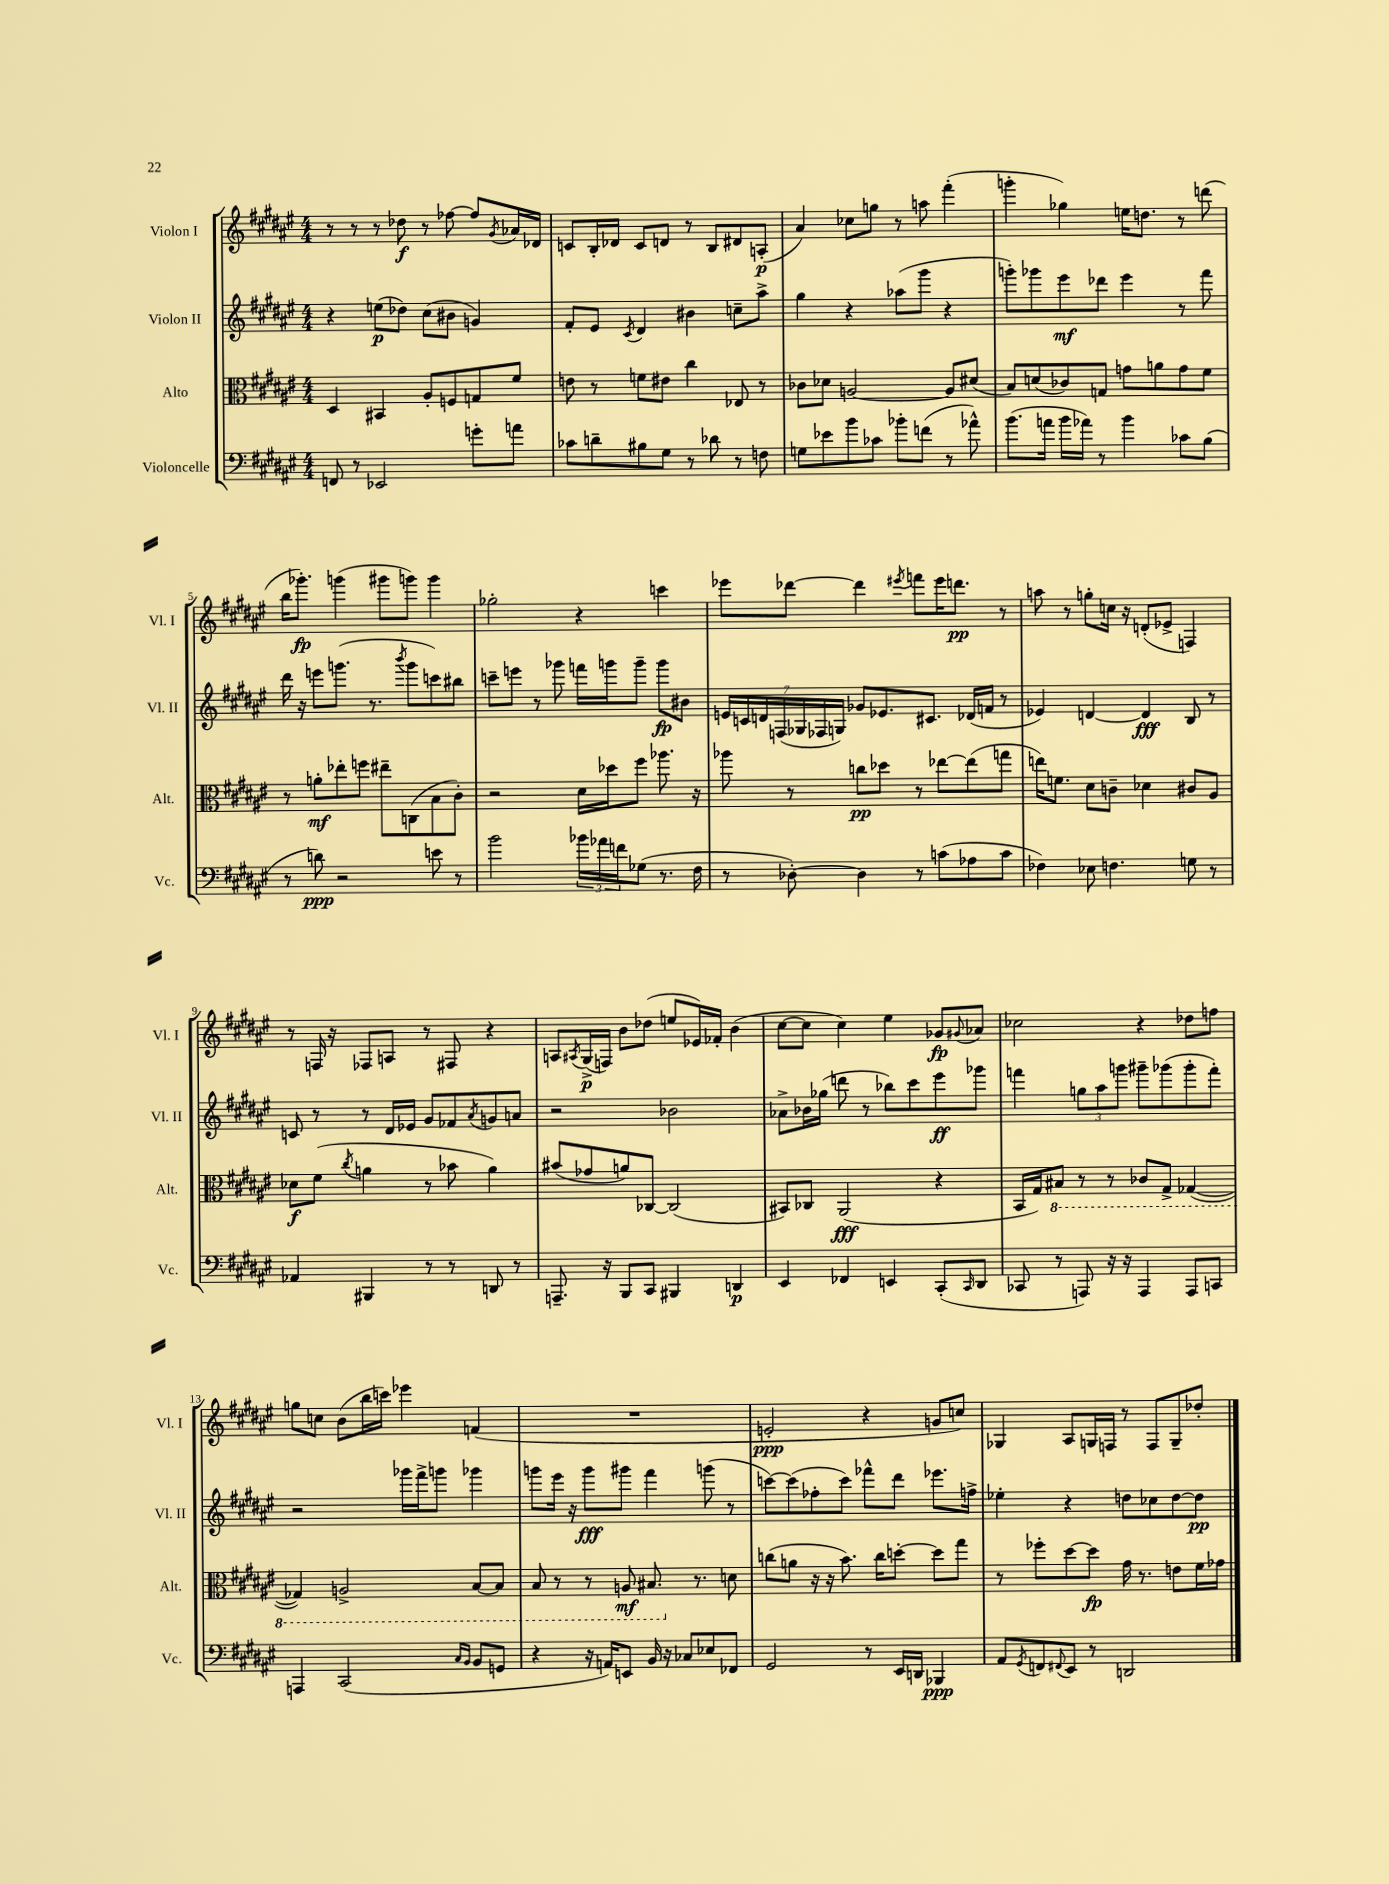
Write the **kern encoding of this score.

**kern	**dynam	**kern	**dynam	**kern	**dynam	**kern	**dynam
*part4	*part4	*part3	*part3	*part2	*part2	*part1	*part1
*staff4	*staff4	*staff3	*staff3	*staff2	*staff2	*staff1	*staff1
*I"Violoncelle	*	*I"Alto	*	*I"Violon II	*	*I"Violon I	*
*I'Vc.	*	*I'Alt.	*	*I'Vl. II	*	*I'Vl. I	*
*clefF4	*	*clefC3	*	*clefG2	*	*clefG2	*
*k[f#c#g#d#a#e#]	*	*k[f#c#g#d#a#e#]	*	*k[f#c#g#d#a#e#]	*	*k[f#c#g#d#a#e#]	*
*M4/4	*	*M4/4	*	*M4/4	*	*M4/4	*
=1	=1	=1	=1	=1	=1	=1	=1
8FFn/	.	4D#/	.	4r	.	8r	.
8r	.	.	.	.	.	8r	.
2EE-X/	.	4BB#X/	.	(8een\L	p	8r	.
.	.	.	.	8dd-X\J)	.	8dd-X\	f
.	.	8A#'/L	.	(8cc#\L	.	8r	.
.	.	8Fn/	.	8b#X\J	.	[8ff-X\	.
8gn'\L	.	8Gn/	.	4gn/)	.	8ff-/L]	.
.	.	.	.	.	.	8qg#/	.
8an\J	.	8f#/J	.	.	.	16a-X/L	.
.	.	.	.	.	.	16d-X/JJ	.
=2	=2	=2	=2	=2	=2	=2	=2
8c-X\L	.	8en\	.	8f#'/L	.	8cn/L	.
8dn~\	.	8r	.	8e#/J	.	16B'/L	.
.	.	.	.	.	.	16d-X/JJ	.
.	.	.	.	8qc#/	.	.	.
8B#X\	.	8fn\L	.	4d#/	.	8c/L	.
8G#\J	.	8e#X\J	.	.	.	8dn/J	.
8r	.	4cc#\	.	4b#X\	.	8r	.
8d-X\	.	.	.	.	.	8B/L	.
8r	.	8E-X/	.	8ccn~\L	.	8d#X/	.
8Fn\	.	8r	.	8aa#^\J	.	(8An'/J	p
=3	=3	=3	=3	=3	=3	=3	=3
8Gn\L	.	8c-X\L	.	4gg#\	.	4a#/)	.
8e-X\	.	8d-X\J	.	.	.	.	.
8b\	.	[2An/	.	4r	.	8cc-X\L	.
8c-X\J	.	.	.	.	.	8ggn\J	.
8b-X'\L	.	.	.	(8aa-X\L	.	8r	.
(8fn\J	.	.	.	8ggg#\J	.	8aan\	.
8r	.	8A/L]	.	4r	.	(4fff#'\	.
8a-X^^\)	.	(8d#X/J	.	.	.	.	.
=4	=4	=4	=4	=4	=4	=4	=4
(8.b\L	.	8B/L)	.	8gggn'\L)	.	4gggn'\	.
.	.	(8dn/	.	8ggg-X\	.	.	.
16an\Jk	.	.	.	.	.	.	.
16b\LL	.	8c-X/)	.	8eee#\	mf	4gg-X\)	.
16a-X\JJ)	.	.	.	.	.	.	.
8r	.	8Gn/J	.	8ddd-X\J	.	.	.
4b\	.	8gn\L	.	4eee#\	.	16een\KL	.
.	.	.	.	.	.	8.ddn\J	.
.	.	8an\	.	.	.	.	.
8c-X\L	.	8g\	.	8r	.	8r	.
(8B\J	.	8f#\J	.	8fff#\	.	(8dddn\	.
!!LO:LB:g=z
=5	=5	=5	=5	=5	=5	=5	=5
8r	.	8r	.	16ddd#\	.	16bb\KL	.
.	.	.	.	16r	.	8.ggg-X'\J)	fp
8dn\)	ppp	8an'\L	mf	8eeen\L	.	.	.
2r	.	8ee-X'\	.	(8.gggn\J	.	(4gggn\	.
.	.	8ffn\J	.	.	.	.	.
.	.	.	.	8.r	.	.	.
.	.	8ee#X~\L	.	.	.	8ggg#X\L	.
.	.	.	.	8qbbb/	.	.	.
.	.	(8Cn\	.	8ggg\L	.	8gggn\J)	.
8en\	.	8B\	.	8cccn\)	.	4ggg\	.
8r	.	8c#'\J)	.	8bb#X\J	.	.	.
=6	=6	=6	=6	=6	=6	=6	=6
2b\	.	2r	.	8cccn~\L	.	2gg-X'\	.
.	.	.	.	8eeen\J	.	.	.
.	.	.	.	8r	.	.	.
.	.	.	.	8ggg-X\	.	.	.
24b-X\LL	.	16d#\LL	.	16fffn\LL	.	4r	.
24a-X\	.	.	.	.	.	.	.
.	.	16dd-X\J	.	16gggn\J	.	.	.
24fn\J	.	.	.	.	.	.	.
(8G-X\J	.	8ff#\J	.	8ggg~\J	.	.	.
8.r	.	8.aa-X\	.	8ggg\L	fp	4cccn\	.
.	.	.	.	8b#X\J	.	.	.
16F#\	.	16r	.	.	.	.	.
=7	=7	=7	=7	=7	=7	=7	=7
8r	.	8aa-X\	.	28en/LL	.	8eee-X\L	.
.	.	.	.	28cn/	.	.	.
.	.	.	.	28dn/	.	.	.
.	.	.	.	(28Fn/	.	.	.
[8D-X'\)	.	8r	.	.	.	[8ddd-X\J	.
.	.	.	.	28G-X/	.	.	.
.	.	.	.	28F-X/	.	.	.
.	.	.	.	28Gn/JJ)	.	.	.
4D-\]	.	8ccn\L	pp	8g-X/L	.	4ddd-\]	.
.	.	8dd-X\J	.	8.e-X/	.	.	.
.	.	.	.	.	.	8qeee#X/	.
8r	.	8r	.	.	.	8fffn\L	.
.	.	.	.	8.c#X/J	.	.	.
(8cn\L	.	[8ee-X\L	.	.	.	16eee#\K	.
.	.	.	.	.	.	8.dddn\J	pp
8A-X\	.	(8ee-\]	.	(16d-X/LL	.	.	.
.	.	.	.	16fn/JJ	.	.	.
8c\J	.	8ggn\J	.	8r	.	8r	.
=8	=8	=8	=8	=8	=8	=8	=8
4F-X\)	.	16een\KL)	.	4e-X/)	.	8aan\	.
.	.	8.fn\J	.	.	.	.	.
.	.	.	.	.	.	8r	.
8E-X\	.	8d#\L	.	[4dn/	.	8ggn'\L	.
4.Fn\	.	8cn~\J	.	.	.	16ccn\Jk	.
.	.	.	.	.	.	16r	.
.	.	4d-X\	.	4d/]	fff	(8dn'/L	.
.	.	.	.	.	.	8e-X^/J	.
8Gn\	.	8c#X/L	.	8B/	.	4Fn/)	.
8r	.	8A#/J	.	8r	.	.	.
!!LO:LB:g=z
=9	=9	=9	=9	=9	=9	=9	=9
4AA-X/	.	8d-X\L	f	8cn/	.	8r	.
.	.	(8f#\J	.	8r	.	16Fn/	.
.	.	.	.	.	.	16r	.
.	.	8qcc#/	.	.	.	.	.
4BBB#X/	.	4an\	.	8r	.	8F-X/L	.
.	.	.	.	16d#/LL	.	8An/J	.
.	.	.	.	16e-X/JJ	.	.	.
8r	.	8r	.	8g#/L	.	8r	.
8r	.	8b-X\	.	8f-X/	.	8F#X/	.
.	.	.	.	8qa#/	.	.	.
8DDn/	.	4a\)	.	8gn/	.	4r	.
8r	.	.	.	8an/J	.	.	.
=10	=10	=10	=10	=10	=10	=10	=10
8.AAAn~/	.	(8b#X/L	.	2r	.	8An/L	.
.	.	.	.	.	.	8qA#X/	.
.	.	8g-X/	.	.	.	(16G#^/L	p
16r	.	.	.	.	.	16Fn/JJ)	.
8BBB/L	.	8an/)	.	.	.	8b\L	.
8CC#/J	.	[8C-X/J	.	.	.	(8dd-X\J	.
4BBB#X/	.	(2C-/]	.	2b-X\	.	8een/L	.
.	.	.	.	.	.	16e-X/L)	.
.	.	.	.	.	.	16f-X'/JJ	.
4DDn/	p	.	.	.	.	(4b\	.
=11	=11	=11	=11	=11	=11	=11	=11
4EE#/	.	8BB#X/L)	.	8a-X^\L	.	[8cc#\L	.
.	.	8C-X/J	.	16b-X\L	.	8cc#\J]	.
.	.	.	.	(16gg-X\JJ	.	.	.
4FF-X/	.	(2AA#/	fff	8dddn\	.	4cc#\)	.
.	.	.	.	8r	.	.	.
4EEn/	.	.	.	8bb-X\L)	.	4ee#\	.
.	.	.	.	8ccc#\	.	.	.
(8CC#'/L	.	4r	.	8eee#\	ff	8g-X/L	fp
16qqCC#/	.	.	.	.	.	8qqg#X/	.
8DD#/J	.	.	.	8ggg-X\J	.	8a-X/J	.
=12	=12	=12	=12	=12	=12	=12	=12
8CC-X/	.	16BB/LL	.	4fffn\	.	2cc-X\	.
.	.	16G#/J)	.	.	.	.	.
*	*	*8ba	*	*	*	*	*
8r	.	8BB#X/J	.	.	.	.	.
8AAAn/)	.	8r	.	12ggn\L	.	.	.
.	.	.	.	12aa#\	.	.	.
16r	.	8r	.	.	.	.	.
.	.	.	.	12gggn\J	.	.	.
16r	.	.	.	.	.	.	.
4AAA/	.	8C-X/L	.	8ggg#X~\L	.	4r	.
.	.	8GG#^/J	.	(8ggg-X\	.	.	.
8AAA/L	.	([4GG-X/	.	8ggg-'\	.	8dd-X\L	.
8CCn/J	.	.	.	8fff'\J)	.	8ffn\J	.
!!LO:LB:g=z
=13	=13	=13	=13	=13	=13	=13	=13
4AAAn/	.	4GG-X/])	.	2r	.	8ggn\L	.
.	.	.	.	.	.	8ccn\J	.
(2CC#/	.	2AAn^/	.	.	.	(8b\L	.
.	.	.	.	.	.	16bb\L	.
.	.	.	.	.	.	16cccn\JJ)	.
.	.	.	.	16ggg-X\LL	.	4eee-X\	.
.	.	.	.	16fff#^\J	.	.	.
.	.	.	.	8gggn\J	.	.	.
16qqC#/LL	.	.	.	.	.	.	.
16qqBB/JJ	.	.	.	.	.	.	.
8BB/L	.	[8BB/L	.	4ggg-X\	.	(4fn/	.
8GGn/J	.	8BB/J]	.	.	.	.	.
=14	=14	=14	=14	=14	=14	=14	=14
4r	.	8BB/	.	8gggn\L	.	1r	.
.	.	8r	.	16eee#\Jk	.	.	.
.	.	.	.	16r	.	.	.
16r	.	8r	.	8ggg\L	fff	.	.
16AAn/KL)	.	.	.	.	.	.	.
8EEn/J	.	8AAn/	mf	8ggg#X\J	.	.	.
16BB/	.	8.BB#X/	.	4fff#\	.	.	.
16r	.	.	.	.	.	.	.
8C-X/L	.	.	.	.	.	.	.
*	*	*X8ba	*	*	*	*	*
.	.	8.r	.	.	.	.	.
8E-X/	.	.	.	(8gggn\	.	.	.
8FF-X/J	.	8dn\	.	8r	.	.	.
=15	=15	=15	=15	=15	=15	=15	=15
2GG#/	.	(8ccn\L	.	[8cccn\L)	.	2en'/	ppp
.	.	8an\J	.	(8ccc\]	.	.	.
.	.	16r	.	8ff-X'\	.	.	.
.	.	16r	.	.	.	.	.
.	.	8.b\)	.	8ccc\J)	.	.	.
8r	.	.	.	8fff-X^^\L	.	4r	.
.	.	16cc\KL	.	.	.	.	.
16EE#/LL	.	[8ddn'\J	.	8ddd#\J	.	.	.
16DDn/JJ	.	.	.	.	.	.	.
4BBB-X/	ppp	8dd\L]	.	8.eee-X\L	.	8gn/L	.
.	.	8gg#\J	.	.	.	8ccn/J)	.
.	.	.	.	16ffn^\Jk	.	.	.
=16	=16	=16	=16	=16	=16	=16	=16
8AA#/L	.	8r	.	4ee-X'\	.	4G-X/	.
8qGG#/	.	.	.	.	.	.	.
8FFn/	.	8ff-X'\L	.	.	.	.	.
8qqFF#X/	.	.	.	.	.	.	.
8EE#/J	.	[8dd#\	.	4r	.	8A#/L	.
8r	.	8dd#\J]	fp	.	.	16Gn/L	.
.	.	.	.	.	.	16Fn/JJ	.
2DDn/	.	16g#\	.	8ddn\L	.	8r	.
.	.	8.r	.	.	.	.	.
.	.	.	.	8cc-X\	.	8F/L	.
.	.	8en\L	.	[8dd\	.	8G~/	.
.	.	16f#\L	.	8dd\J]	pp	8dd-X'/J	.
.	.	16g-X\JJ	.	.	.	.	.
==	==	==	==	==	==	==	==
*-	*-	*-	*-	*-	*-	*-	*-
